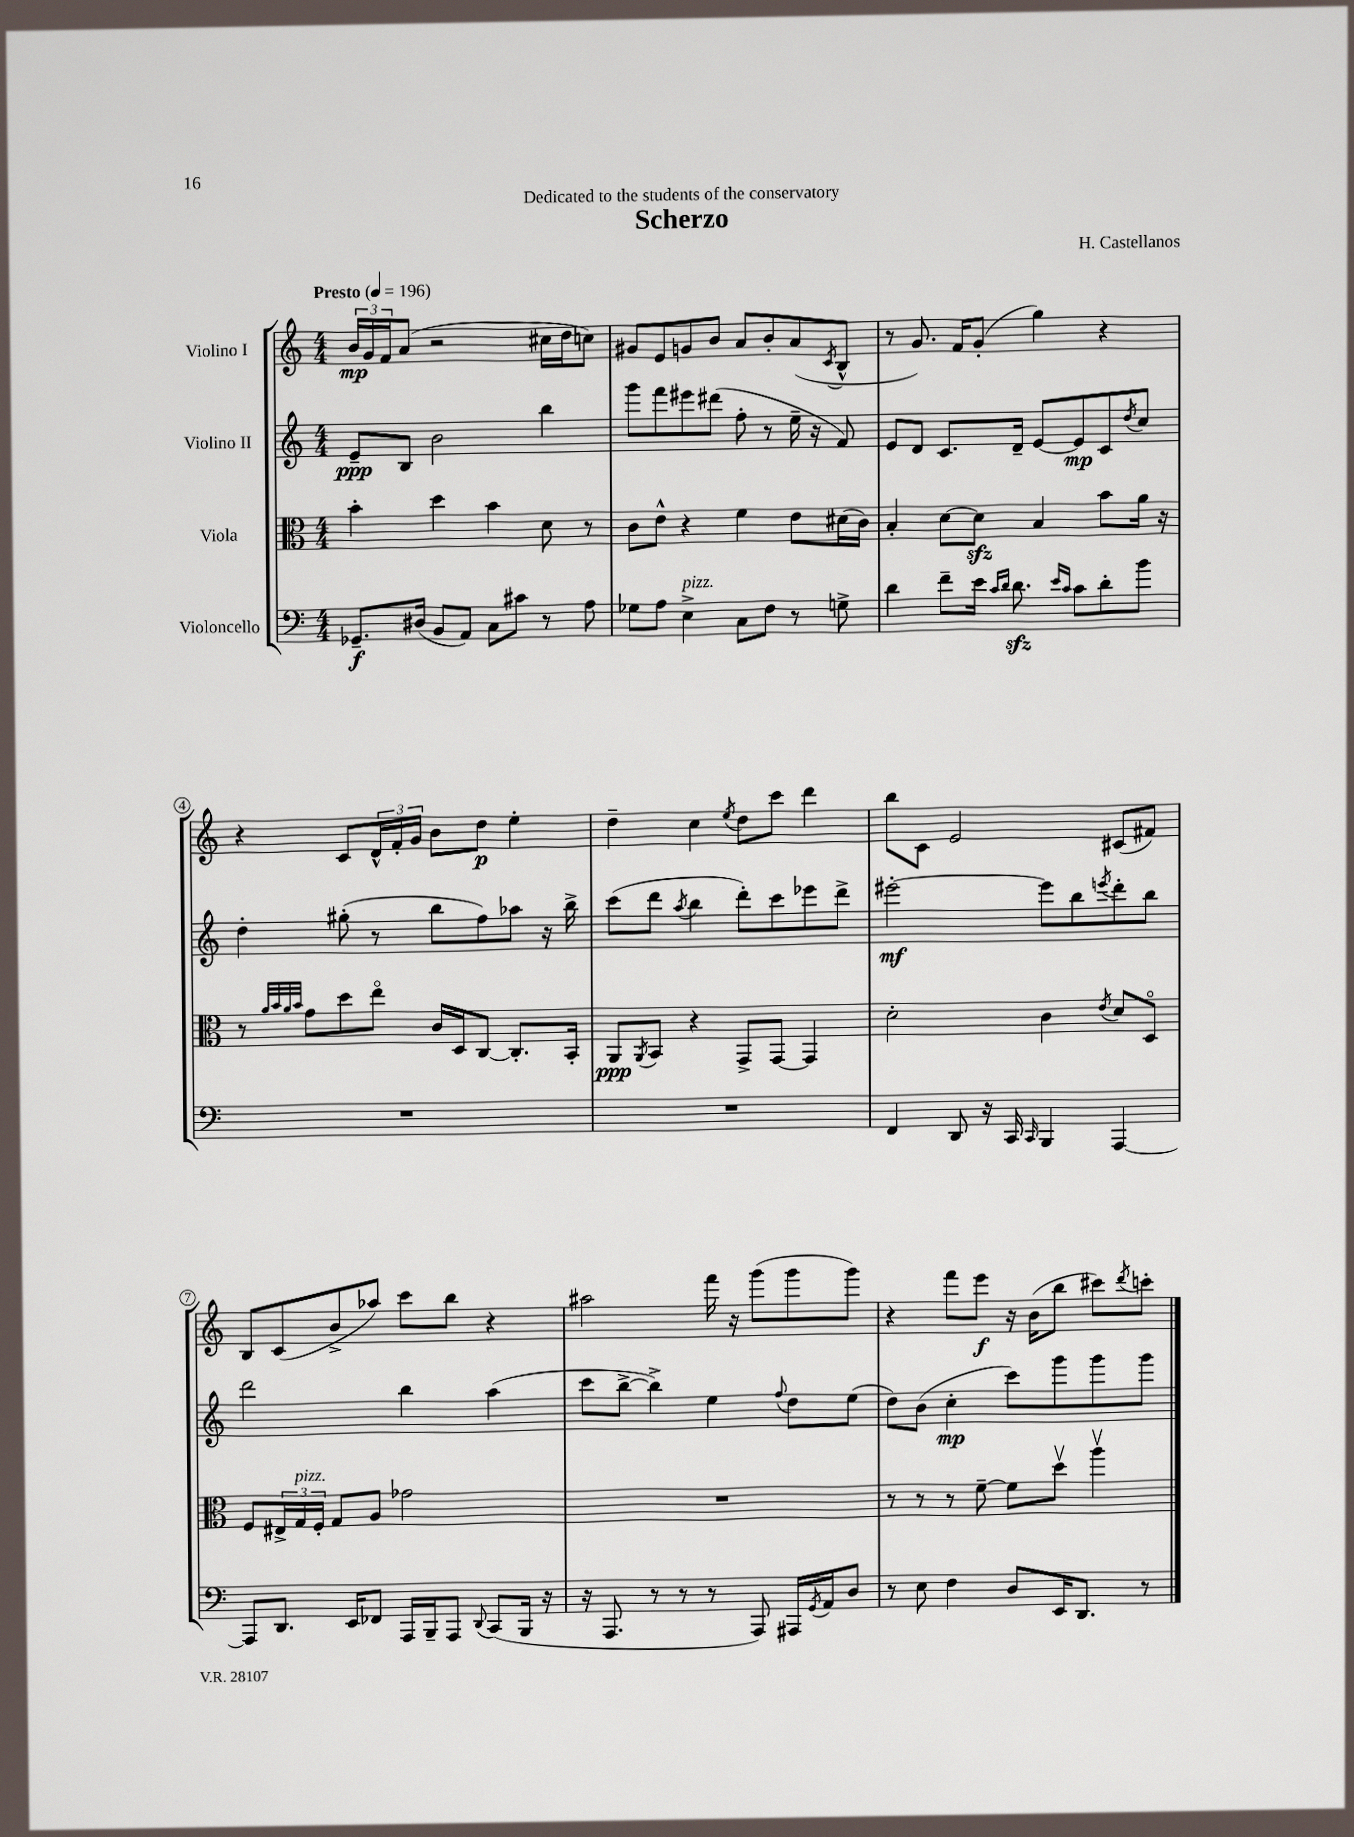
\header { title = "Scherzo" composer = "H. Castellanos" dedication = "Dedicated to the students of the conservatory" }
<<
\new StaffGroup <<
\new Staff = "s0" \with { instrumentName = "Violino I" } {
    \clef treble \key c \major \numericTimeSignature \time 4/4 \tempo "Presto" 4 = 196
    \tuplet 3/2 { b'16\mp g'16 f'16 } a'8( r2 cis''16 d''16 c''8) |
    gis'8 e'8 g'8 b'8 a'8 b'8-. a'8( \acciaccatura { c'8 } b8-^ |
    r8 g'8.) f'16 g'8-.( g''4) r4 |
    r4 c'8 \tuplet 3/2 { d'16-^ f'16-. g'16 } b'8 d''8\p e''4-. |
    d''4-- c''4 \acciaccatura { e''8 } d''8 c'''8 d'''4 |
    b''8 c'8 e'2 cis'8( fis'8) |
    b8 c'8( b'8-> aes''8) c'''8 b''8 r4 |
    ais''2 f'''16 r16 g'''8( g'''8 g'''8) |
    r4 f'''8 e'''8\f r16 b'16( b''8 cis'''8) \acciaccatura { d'''8 } c'''8-. \bar "|." |
}
\new Staff = "s1" \with { instrumentName = "Violino II" } {
    \clef treble \key c \major \numericTimeSignature \time 4/4
    e'8--\ppp b8 b'2 b''4 |
    g'''8 f'''8 eis'''8 dis'''8( f''8-. r8 e''16-- r16 f'8) |
    e'8 d'8 c'8. d'16-- e'8~ e'8\mp c'8 \acciaccatura { d''8 } c''8 |
    d''4-. gis''8-.( r8 b''8 f''8) aes''8 r16 b''16-> |
    c'''8( d'''8 \acciaccatura { a''8 } b''4 d'''8-.) c'''8 ees'''8 d'''8-> |
    eis'''2~-.\mf eis'''8 b''8 \acciaccatura { e'''8 } d'''8-. b''8 |
    d'''2 b''4 a''4( |
    c'''8 b''8~-> b''4->) e''4 \appoggiatura { f''8 } d''8 e''8( |
    d''8) b'8( c''4-.\mp c'''8) g'''8 g'''8 g'''8 \bar "|." |
}
\new Staff = "s2" \with { instrumentName = "Viola" } {
    \clef alto \key c \major \numericTimeSignature \time 4/4
    b'4-. d''4 b'4 d'8 r8 |
    c'8 e'8-^ r4 f'4 e'8 dis'16( c'16) |
    b4-. d'8~ d'8\sfz b4 b'8 a'16 r16 |
    r8 \grace { a'32 b'32 a'32 b'32 } g'8 d''8 e''8\flageolet c'16 d16 c8~ c8.-. b,16-. |
    a,8\ppp \acciaccatura { a,8 } b,8 r4 g,8-> g,8~ g,4 |
    d'2-. c'4 \acciaccatura { e'8 } d'8 d8\flageolet |
    f8 \tuplet 3/2 { eis16-> g16^\markup { \italic "pizz." } f16-. } g8 a8 ges'2 |
    R1 |
    r8 r8 r8 f'8~-- f'8 d''8\upbow a''4\upbow \bar "|." |
}
\new Staff = "s3" \with { instrumentName = "Violoncello" } {
    \clef bass \key c \major \numericTimeSignature \time 4/4
    ges,8.--\f dis16( b,8 a,8) c8 cis'8 r8 a8 |
    ges8 a8 e4->^\markup { \italic "pizz." } c8 f8 r8 g8-> |
    d'4 f'8-- e'16 \grace { c'16 d'16 } d'8.\sfz \grace { e'16 c'16 } c'8 d'8-. b'8 |
    R1 |
    R1 |
    f,4 d,8 r16 c,16 \grace { c,16 } b,,4 a,,4~ |
    a,,8 d,8. e,16 fes,8 a,,16 b,,16-- a,,8 \appoggiatura { d,8 } c,8( b,,16 r16 |
    r16 a,,8. r8 r8 r8 a,,8) ais,,16 \acciaccatura { g,8 } a,16 d8 |
    r8 e8 f4 d8 e,16 d,8. r8 \bar "|." |
}
>>
>>
\layout { \context { \Score \override BarNumber.stencil = #(make-stencil-circler 0.1 0.3 ly:text-interface::print) } }
